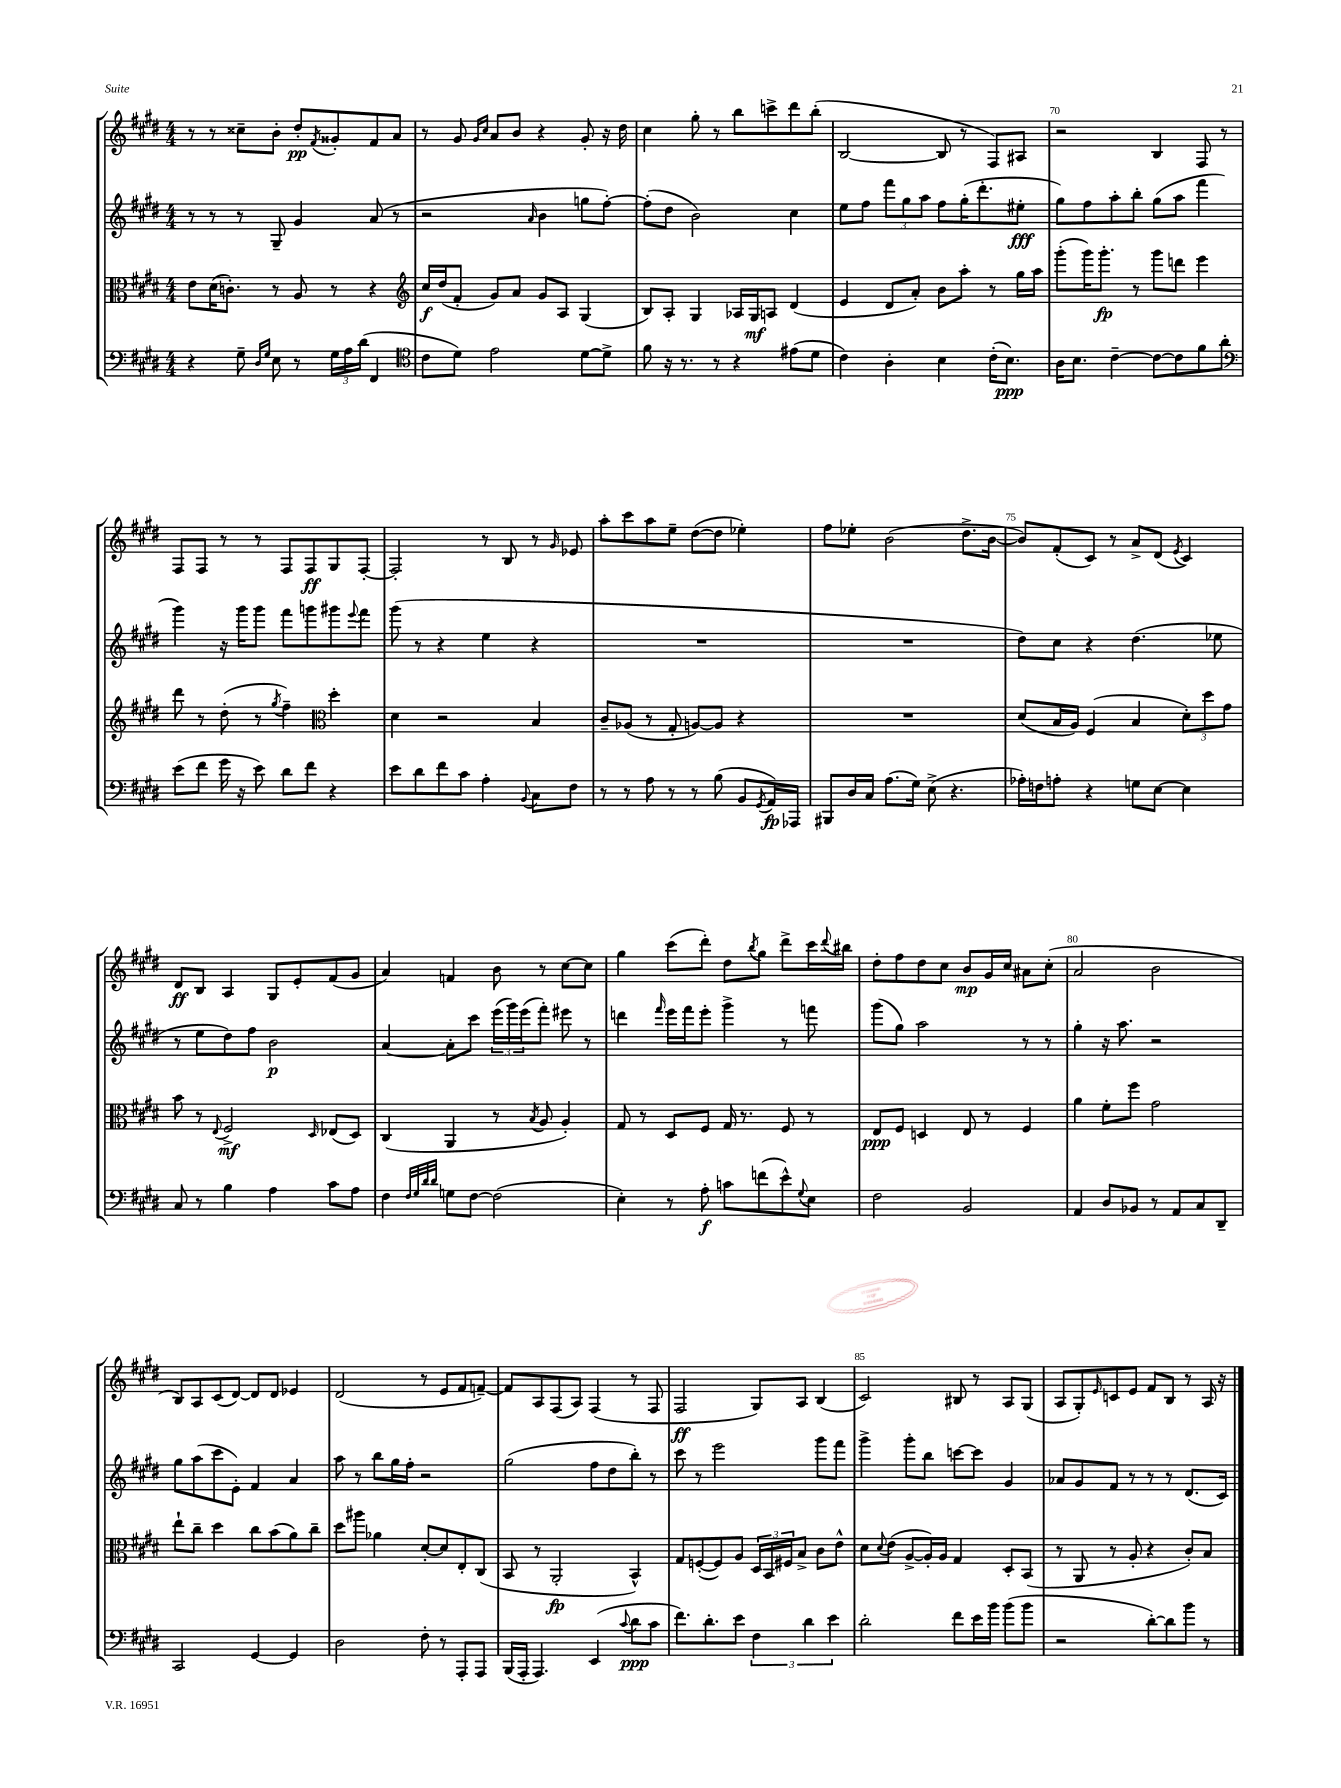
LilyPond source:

<<
\new StaffGroup <<
\new Staff = "s0" {
    \clef treble \key e \major \numericTimeSignature \time 4/4
    r8 r8 cisis''8-- b'8-. dis''8-.\pp \acciaccatura { fis'8 } gisis'8-. fis'8 a'8 |
    r8 gis'8 \grace { gis'16 cis''16 } a'8 b'8 r4 gis'8-. r16 dis''16 |
    cis''4 gis''8-. r8 b''8 c'''8-> dis'''8 b''8-.( |
    b2~ b8 r8 fis8) ais8 |
    r2 b4 fis8 r8 |
    fis8 fis8 r8 r8 fis8 fis8\ff gis8 fis8~-. |
    fis2-. r8 b8 r8 \grace { gis'16 } ees'8 |
    a''8-. cis'''8 a''8 e''8-- dis''8~( dis''8 ees''4-.) |
    fis''8 ees''8-. b'2( dis''8.-> b'16~ |
    b'8) fis'8-.( cis'8) r8 a'8-> dis'8( \acciaccatura { e'8 } cis'4) |
    dis'8\ff b8 a4 gis8 e'8-. fis'8( gis'8 |
    a'4) f'4 b'8 r8 cis''8~ cis''8 |
    gis''4 cis'''8( dis'''8-.) dis''8 \acciaccatura { b''8 } gis''8 dis'''8-> cis'''16 \appoggiatura { dis'''8 } bis''16 |
    dis''8-. fis''8 dis''8 cis''8 b'8\mp gis'16 cis''16 ais'8 cis''8-.( |
    a'2 b'2 |
    b8) a8 cis'8( dis'8~) dis'8 dis'8 ees'4 |
    dis'2( r8 e'8 fis'8 f'8~--) |
    f'8 a8 fis8( a8) fis4( r8 fis8 |
    fis2\ff gis8) a8 b4( |
    cis'2) bis8 r8 a8 gis8( |
    a8 gis8-.) \grace { e'16 } c'8 e'8 fis'8 b8 r8 a16 r16 \bar "|." |
}
\new Staff = "s1" {
    \clef treble \key e \major \numericTimeSignature \time 4/4
    r8 r8 r8 gis8-- gis'4 a'8( r8 |
    r2 \grace { a'16 } b'4 g''8 fis''8~-.) |
    fis''8-.( dis''8 b'2) cis''4 |
    e''8 fis''8 \tuplet 3/2 { fis'''8 gis''8 a''8 } fis''8 gis''16-.( dis'''8.-. eis''8-.\fff |
    gis''8) fis''8 a''8-. b''8-. gis''8( a''8 fis'''4 |
    gis'''4) r16 gis'''16 gis'''8 fis'''8 g'''8 gis'''8 \appoggiatura { e'''8 } fis'''8 |
    gis'''8( r8 r4 e''4 r4 |
    R1 |
    R1 |
    dis''8) cis''8 r4 dis''4.( ees''8 |
    r8 e''8 dis''8) fis''8 b'2\p |
    a'4~ a'8-. cis'''8 \tuplet 3/2 { e'''16( gis'''16) e'''16( } fis'''8-.) eis'''8 r8 |
    d'''4 \grace { fis'''16 } e'''16 fis'''16 e'''8-. gis'''4-> r8 f'''8 |
    gis'''8( gis''8) a''2 r8 r8 |
    gis''4-. r16 a''8. r2 |
    gis''8 a''8( cis'''8 e'8-.) fis'4 a'4 |
    a''8 r8 b''8 gis''16 fis''16-. r2 |
    gis''2( fis''8 dis''8 b''8-.) r8 |
    cis'''8 r8 e'''2 gis'''8 fis'''8 |
    gis'''4-> gis'''8-. b''8 c'''8~ c'''8 gis'4 |
    aes'8 gis'8 fis'8 r8 r8 r8 dis'8.( cis'16) \bar "|." |
}
\new Staff = "s2" {
    \clef alto \key e \major \numericTimeSignature \time 4/4
    e'8 dis'16( c'8.-.) r8 a8 r8 r4 |
    \clef treble cis''16\f dis''16( fis'8-. gis'8) a'8 gis'8 a8 gis4( |
    b8) a8-. gis4 aes16 gis16\mf a8 dis'4( |
    e'4 dis'8 a'8-.) b'8 a''8-. r8 gis''16 a''16 |
    gis'''8-.( gis'''16) gis'''8.-.\fp r8 gis'''8 d'''8 e'''4 |
    dis'''8 r8 dis''8-.( r8 \acciaccatura { gis''8 } fis''4--) \clef alto dis''4-. |
    dis'4 r2 b4 |
    cis'8-- aes8( r8 gis8-. a8~) a8 r4 |
    R1 |
    dis'8( b16 a16) fis4( b4 \tuplet 3/2 { dis'8-.) dis''8 gis'8 } |
    b'8 r8 \appoggiatura { e8 } fis2->\mf \grace { dis16 } ees8( dis8) |
    cis4( a,4 r8 \acciaccatura { b8 } a8 a4-.) |
    gis8 r8 dis8 fis8 gis16 r8. fis8 r8 |
    e8\ppp fis8 d4 e8 r8 fis4 |
    a'4 fis'8-. fis''8 gis'2 |
    e''8-! cis''8-- dis''4 cis''8 b'8( a'8) cis''8-- |
    dis''8 ais''8 aes'4 dis'8~-. dis'8 e8-. cis8( |
    b,8 r8 a,2-.\fp b,4-^) |
    gis8 f8~-.( f8) a8 \tuplet 3/2 { dis16 b,16 fis16 } b8-> cis'8 e'8-^ |
    dis'8 \appoggiatura { dis'8 } e'8( a8~-> a16-.) a16 gis4 dis8-. b,8( |
    r8 a,8 r8 a8-. r4 cis'8-.) b8 \bar "|." |
}
\new Staff = "s3" {
    \clef bass \key e \major \numericTimeSignature \time 4/4
    r4 gis8-- \grace { dis16 gis16 } e8 r8 \tuplet 3/2 { gis16 a16 dis'16( } fis,4 |
    \clef tenor cis'8 dis'8) e'2 dis'8~ dis'8-> |
    fis'8 r16 r8. r8 r4 eis'8( dis'8 |
    cis'4) a4-. b4 cis'16-.( b8.\ppp) |
    a16 b8. cis'4~-- cis'8~ cis'8 fis'8 a'8-. |
    \clef bass e'8( fis'8 gis'16 r16 e'8) dis'8 fis'8 r4 |
    e'8 dis'8 fis'8 cis'8 a4-. \appoggiatura { b,8 } cis8 fis8 |
    r8 r8 a8 r8 r8 b8( b,8 \acciaccatura { gis,8 } a,16\fp) aes,,16 |
    bis,,8 dis16 cis16 a8.( gis16) e8->( r4. |
    aes16-.) f16 a8-. r4 g8 e8~ e4 |
    cis8 r8 b4 a4 cis'8 a8 |
    fis4 \grace { fis32 gis32 dis'32 dis'32 } g8 fis8~ fis2( |
    e4-.) r8 a8-.\f c'8 f'8( e'8-^) \appoggiatura { gis8 } e8 |
    fis2 b,2 |
    a,4 dis8 bes,8 r8 a,8 cis8 dis,8-- |
    cis,2 gis,4~ gis,4 |
    dis2 fis8-. r8 a,,8-. a,,8 |
    b,,16( a,,16-. a,,4.) e,4( \appoggiatura { cis'8 } dis'8\ppp cis'8 |
    fis'8.) dis'8.-. e'8 \tuplet 3/2 { fis4 dis'4 e'4 } |
    dis'2-. fis'8 e'16 b'16 b'8( b'8 |
    r2 dis'8~-.) dis'8 b'8 r8 \bar "|." |
}
>>
>>
\layout { \context { \Score currentBarNumber = #66 \override BarNumber.break-visibility = ##(#f #t #t) barNumberVisibility = #(every-nth-bar-number-visible 5) } }
